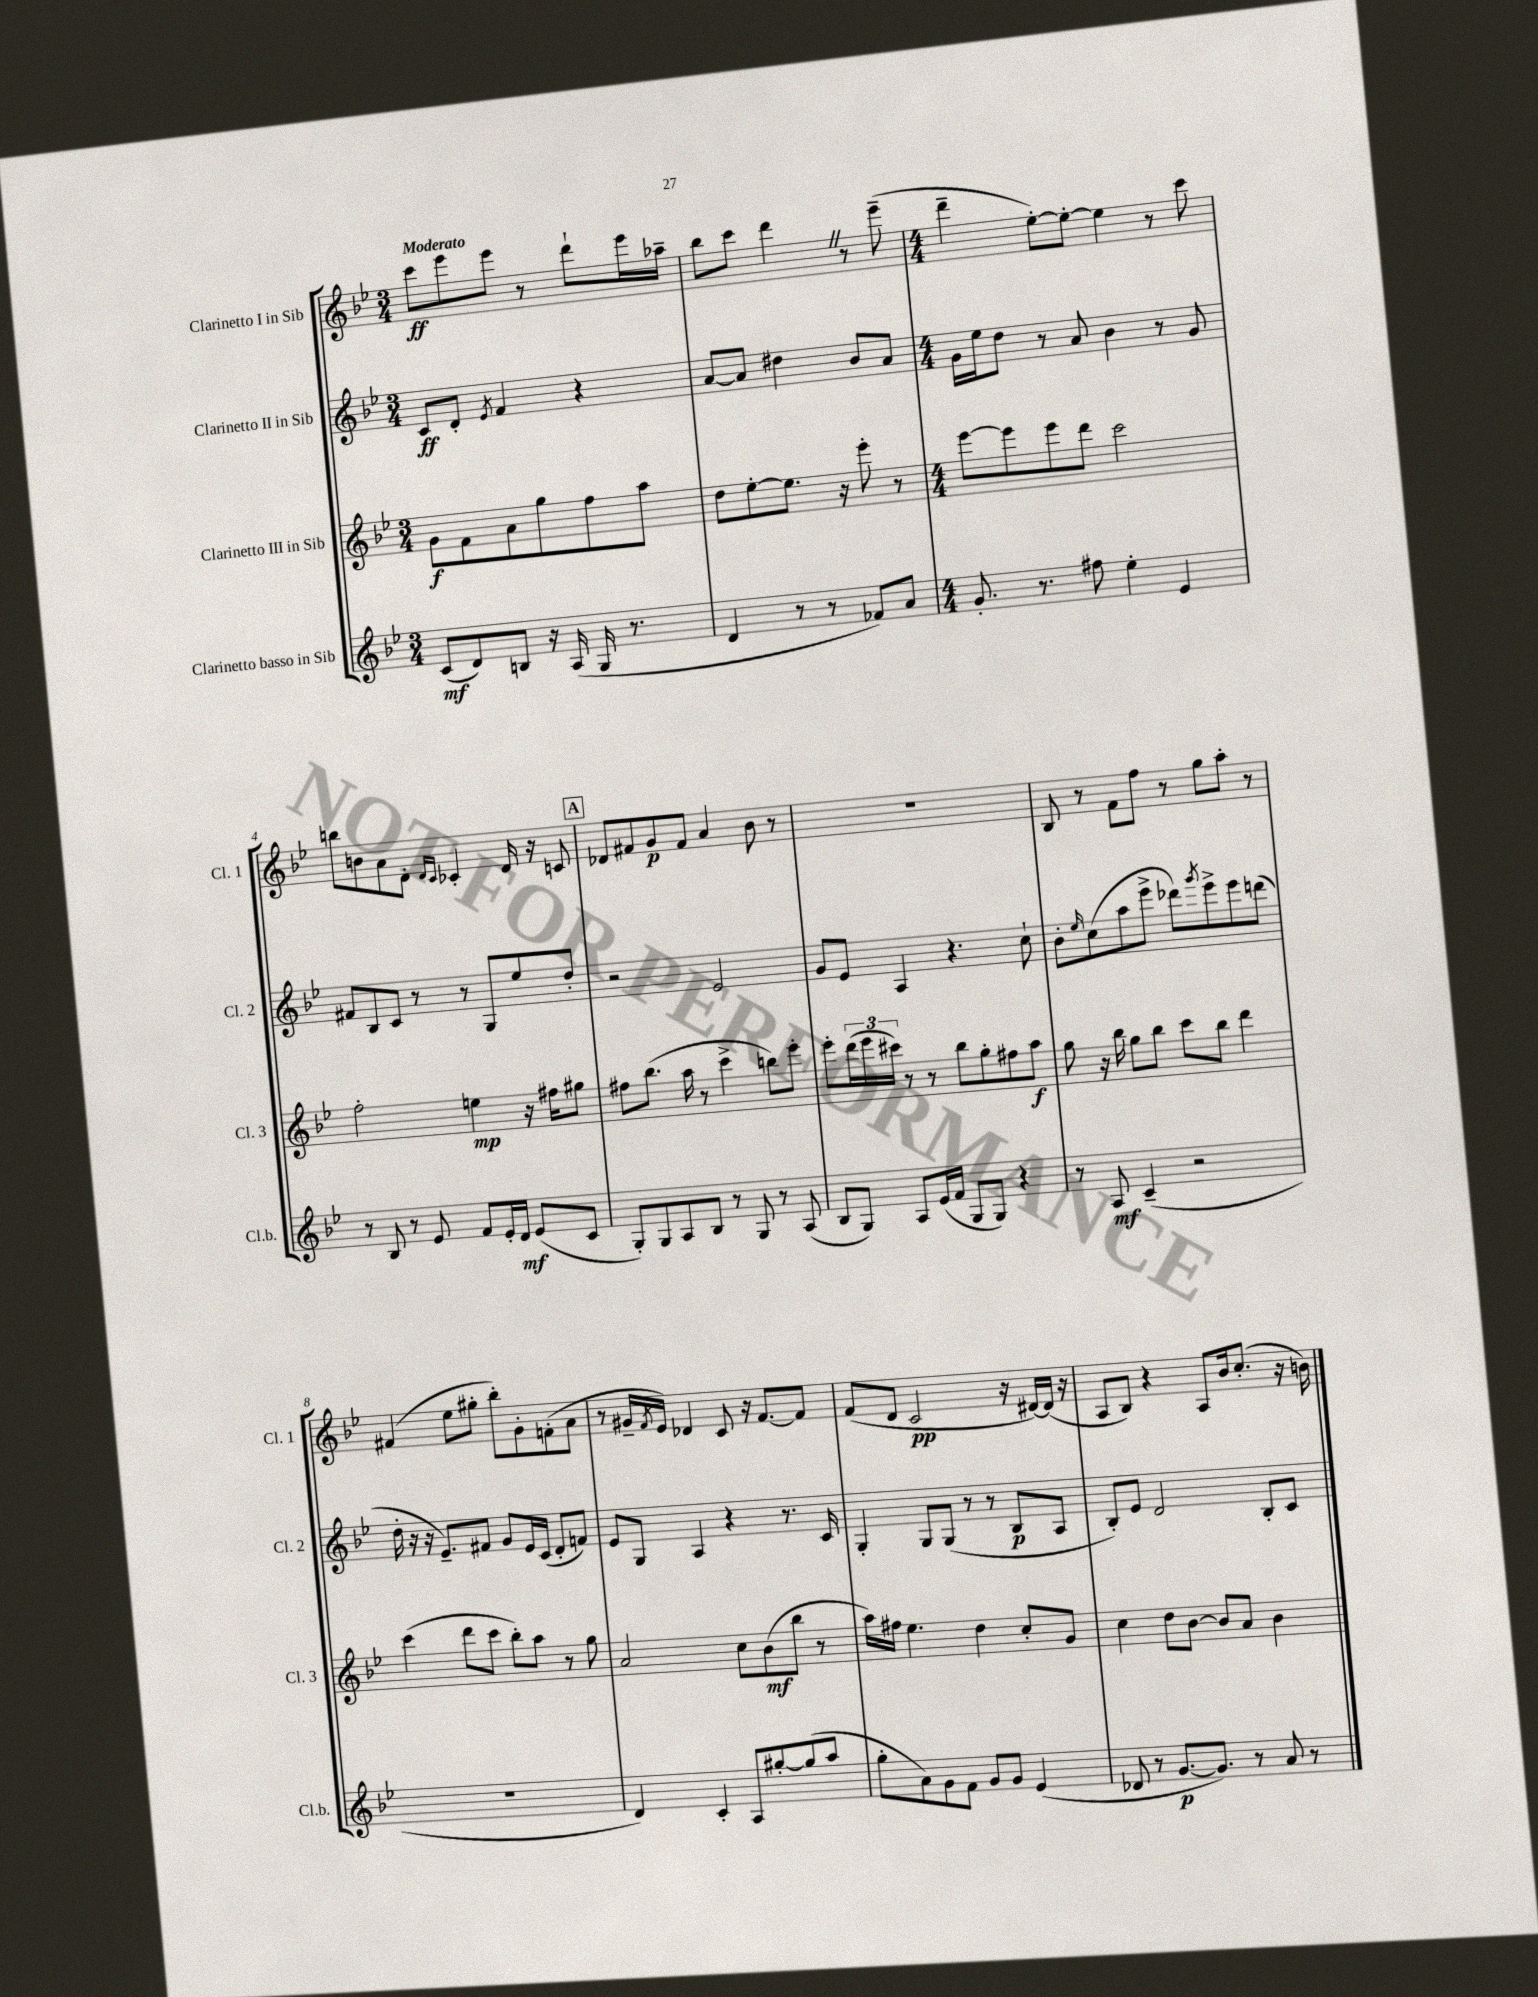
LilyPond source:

<<
\new StaffGroup <<
\new Staff = "s0" \with { instrumentName = "Clarinetto I in Sib" shortInstrumentName = "Cl. 1" } {
    \clef treble \key bes \major \numericTimeSignature \time 3/4 \tempo "Moderato"
    c'''8\ff ees'''8 ees'''8 r8 d'''8-! ees'''16 aes''16-- |
    bes''8 c'''8 d'''4 \once \override BreathingSign.text = \markup { \musicglyph "scripts.caesura.straight" } \breathe r8 ees'''8--( |
    \numericTimeSignature \time 4/4 d'''4-- ees''8~-.) ees''8~-. ees''4 r8 c'''8 |
    b''8 b'8 a'8 d'8-. \grace { d'16 c'16 } ces'4-. d'16 r16 c'8 |
    \mark \markup { \box "A" } des'8 fis'8 g'8\p fis'8 a'4 bes'8 r8 |
    R1 |
    bes8 r8 f'8 f''8 r8 g''8 a''8-. r8 |
    fis'4( ees''8 gis''8-. bes''8-.) g'8-. f'8-.( a'8 |
    r8 gis'16-- \acciaccatura { f'8 } ees'16) des'4 c'8 r16 f'8.~ f'8 |
    f'8( d'8 c'2\pp r16 dis'16~) dis'16( r16 |
    a8 bes8) r4 a8 bes'16 c''8.-.( r16 b'16) \bar "|." |
}
\new Staff = "s1" \with { instrumentName = "Clarinetto II in Sib" shortInstrumentName = "Cl. 2" } {
    \clef treble \key bes \major \numericTimeSignature \time 3/4
    c'8\ff d'8-. \acciaccatura { ees'8 } f'4 r4 |
    a'8~ a'8 dis''4 bes'8 a'8 |
    \numericTimeSignature \time 4/4 g'16 ees''16 d''8 r8 a'8 bes'4 r8 g'8 |
    fis'8 bes8 c'8 r8 r8 g8 ees''8 d''8-. |
    \mark \markup { \box "A" } r2 ees'2 |
    g'8 ees'8 a4 r4. c''8-! |
    bes'8-. \grace { ees''16 } c''8( a''8 ees'''8-> des'''8) \acciaccatura { g'''8 } ees'''8-> ees'''8 d'''8( |
    d''16-. r16 r16 ees'8.--) fis'8 g'8 ees'16 c'16( d'8-. f'8) |
    ees'8 g8 a4 r4 r8. c'16 |
    g4-. g8 g8( r8 r8 bes8\p a8 |
    bes8-.) ees'8 d'2 bes8-. c'8 \bar "|." |
}
\new Staff = "s2" \with { instrumentName = "Clarinetto III in Sib" shortInstrumentName = "Cl. 3" } {
    \clef treble \key bes \major \numericTimeSignature \time 3/4
    g'8\f f'8 a'8 g''8 f''8 a''8 |
    d''8 ees''8~-. ees''8. r16 ees'''8-. r8 |
    \numericTimeSignature \time 4/4 ees'''8~ ees'''8 ees'''8 d'''8 c'''2 |
    f''2-. e''4\mp r16 fis''16 gis''8 |
    \mark \markup { \box "A" } fis''8 bes''8.( a''16 r8 c'''4-> b''8) ees'''8-. |
    ees'''8-. \tuplet 3/2 { d'''16( ees'''16 cis'''16) } r8 r8 bes''8 g''8-. fis''8 a''8\f |
    g''8 r16 bes''16 g''8 bes''8 c'''8 bes''8 d'''4 |
    c'''4( d'''8 c'''8 bes''8-.) a''8 r8 g''8 |
    a'2 c''8 bes'8\mf( bes''8 r8 |
    a''16) fis''16 ees''4. d''4 c''8-. g'8 |
    c''4 d''8 bes'8~ bes'8 a'8 bes'4 \bar "|." |
}
\new Staff = "s3" \with { instrumentName = "Clarinetto basso in Sib" shortInstrumentName = "Cl.b." } {
    \clef treble \key bes \major \numericTimeSignature \time 3/4
    c'8\mf( d'8) b8 r16 a16( g16 r8. |
    d'4 r8 r8 fes'8) a'8 |
    \numericTimeSignature \time 4/4 g'8.-. r8. fis''8 ees''4-. ees'4 |
    r8 bes8 r8 ees'8 f'8 ees'16-. d'16\mf ees'8( c'8 |
    \mark \markup { \box "A" } g8-.) g8 a8 bes8 r8 g8 r8 a8( |
    bes8 g8) a8 ees'16( f'16 g8 g8) r4 |
    r8 a8\mf c'4--( r2 |
    R1 |
    d'4) c'4-. a8 gis''8~-. gis''8( a''8 |
    g''8-. a'8) g'8 f'8 g'8 g'8 ees'4( |
    des'8 r8 g'8.~\p g'8.) r8 a'8 r8 \bar "|." |
}
>>
>>
